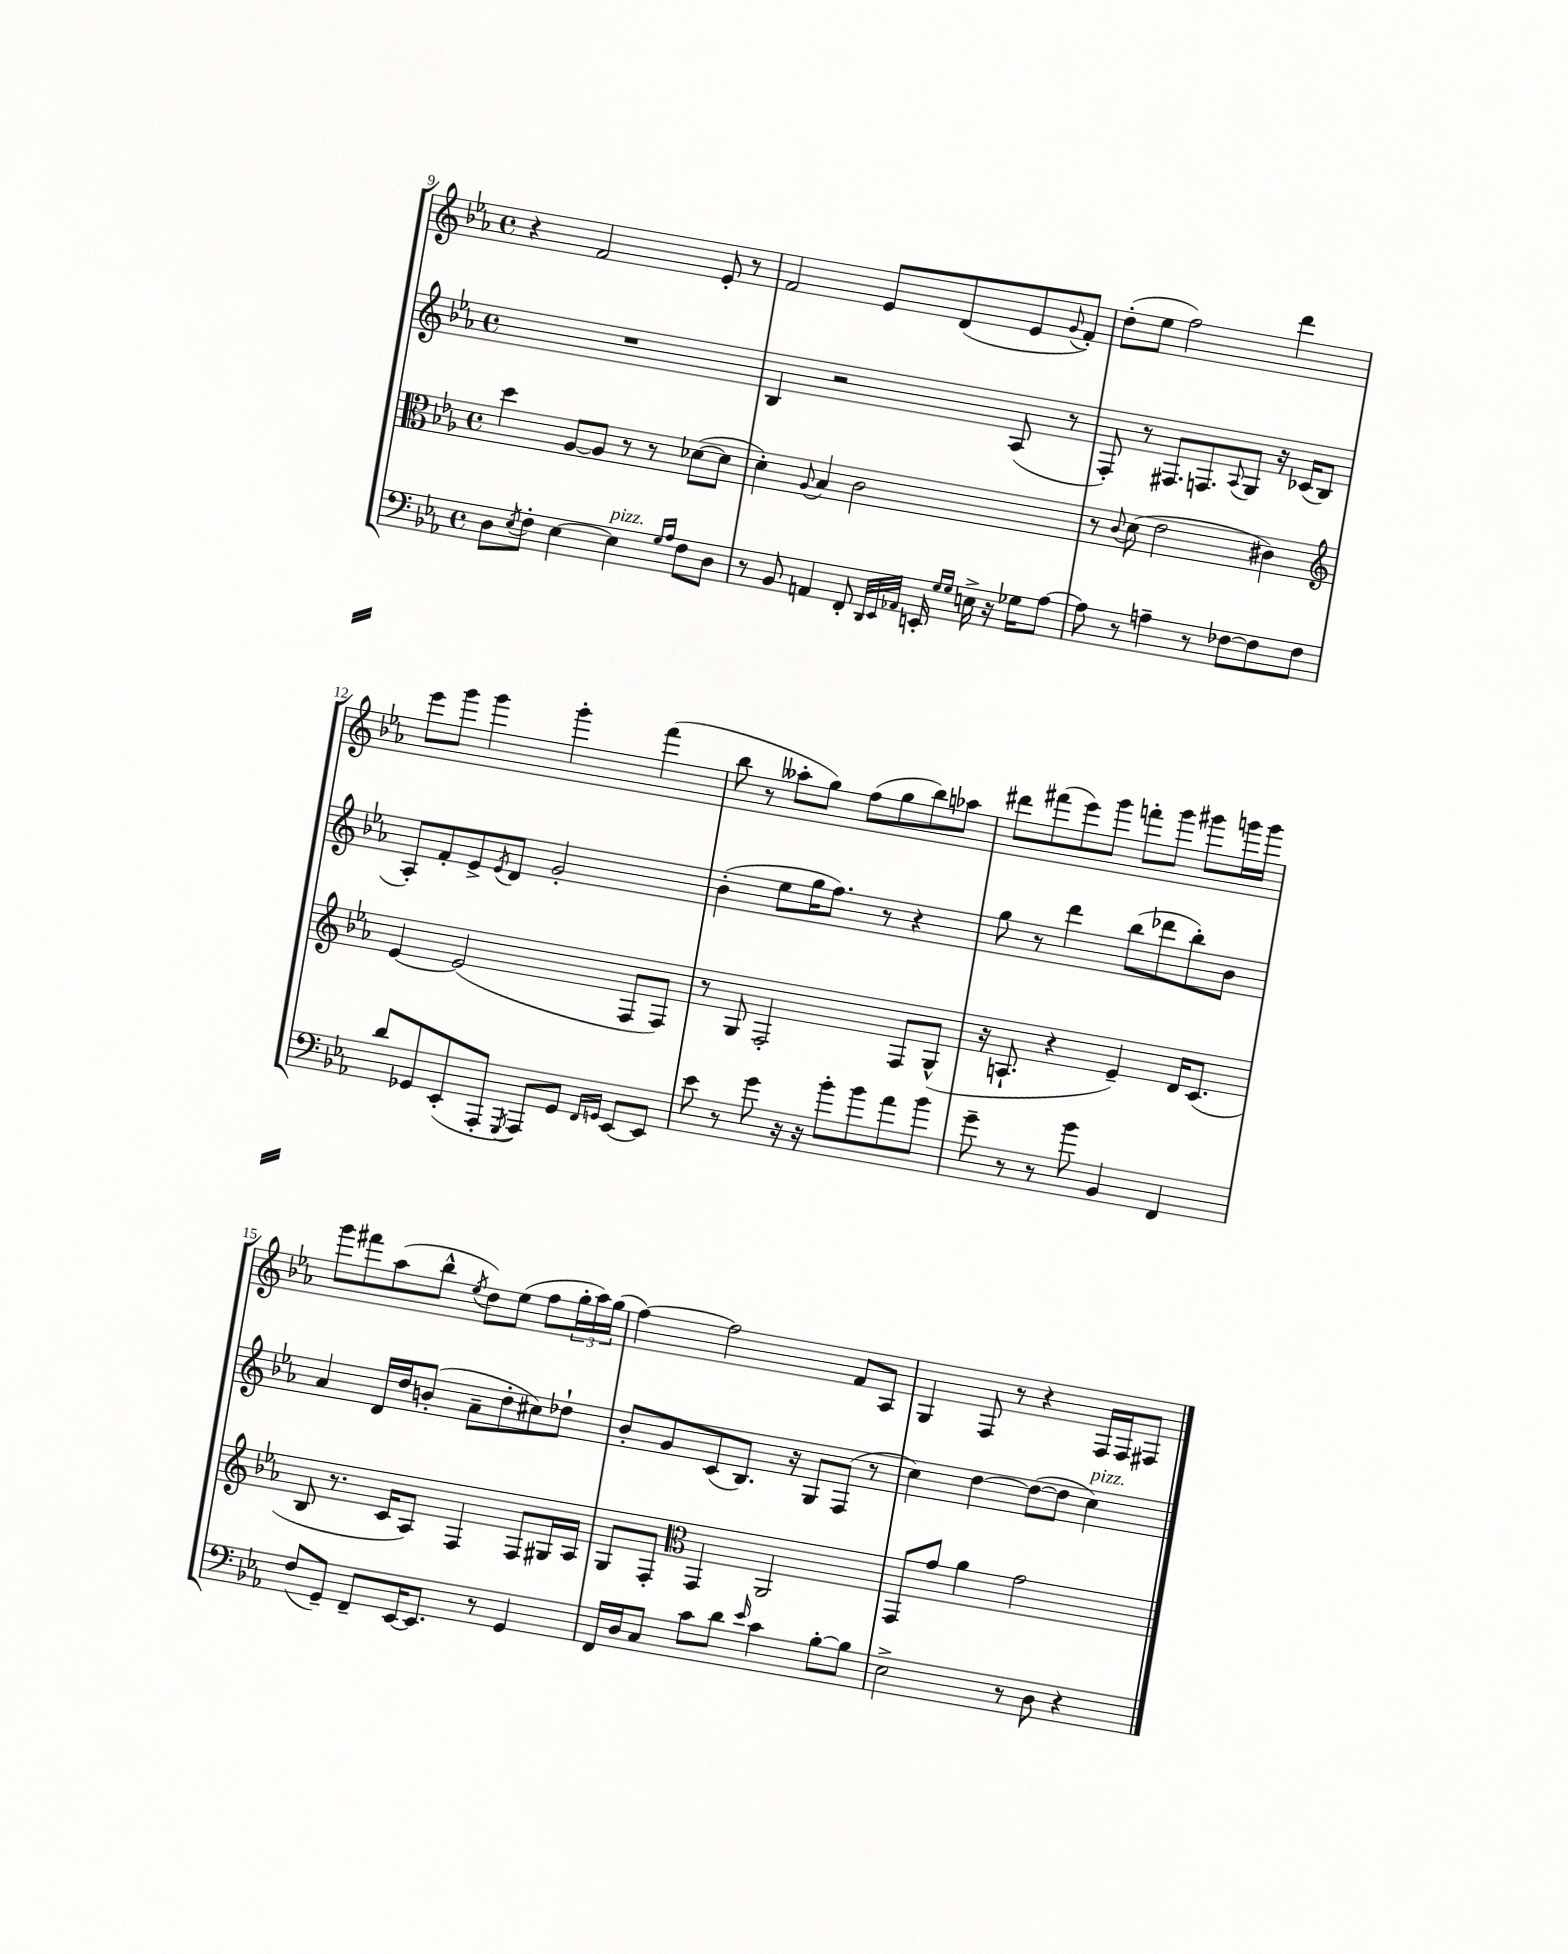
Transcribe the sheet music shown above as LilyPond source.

<<
\new StaffGroup <<
\new Staff = "s0" {
    \clef treble \key ees \major \defaultTimeSignature \time 4/4
    r4 f'2 ees'8-. r8 |
    f'2 ees'8 d'8( ees'8 \appoggiatura { g'8 } f'8-.) |
    d''8-.( ees''8 f''2) d'''4 |
    ees'''8 g'''8 g'''4 g'''4-. f'''4( |
    bes''8 r8 aeses''8-. g''8) f''8( g''8 bes''8) aes''8 |
    dis'''8 fis'''8( ees'''8) g'''8 f'''8-. g'''8 gis'''8 g'''16 g'''16 |
    g'''8 fis'''8 aes''8( bes''8-^ \acciaccatura { ees''8 } d''8) ees''8( f''8 \tuplet 3/2 { g''16-. aes''16) g''16( } |
    f''4~) f''2 f'8 aes8 |
    g4 f8 r8 r4 f16 f16 fis8 \bar "|." |
}
\new Staff = "s1" {
    \clef treble \key ees \major \defaultTimeSignature \time 4/4
    R1 |
    bes4 r2 aes8( r8 |
    f8-.) r8 fis8. f8. \appoggiatura { aes8 } g8 r16 ces'16( bes8 |
    aes8-.) f'8-. ees'8-> \acciaccatura { ees'8 } d'8 g'2-. |
    bes'4-.( ees''8 g''16 f''8.) r8 r4 |
    g''8 r8 d'''4 bes''8( des'''8 bes''8-.) bes'8 |
    aes'4 d'16 d''16 b'8-.( aes'8-- d''8-. cis''8) des''8-! |
    bes'8-. g'8 c'8( bes8.) r16 g8 f8( r8 |
    c''4) d''4~ d''8~( d''8 c''4^\markup { \italic "pizz." }) \bar "|." |
}
\new Staff = "s2" {
    \clef alto \key ees \major \defaultTimeSignature \time 4/4
    d''4 aes8~ aes8 r8 r8 des'8~( des'8 |
    d'4-.) \appoggiatura { aes8 } bes4 c'2 |
    r8 \appoggiatura { c'8 } d'8( ees'2 cis'4) |
    \clef treble ees'4~ ees'2( f8 f8) |
    r8 g8 f2-. f8 g8-^( |
    r16 a8.-! r4 ees'4--) d'16 c'8.( |
    bes8 r8. c'16 aes8) f4 f8 gis16 aes16 |
    g8 f8-. \clef alto g,4 aes,2 |
    g,8 g'8 aes'4 g'2 \bar "|." |
}
\new Staff = "s3" {
    \clef bass \key ees \major \defaultTimeSignature \time 4/4
    d8 \acciaccatura { ees8 } f8-. ees4~ ees4^\markup { \italic "pizz." } \grace { g16 aes16 } f8 d8 |
    r8 bes,8 a,4 f,8-. \grace { d,32 ees,32 aes,32 } e,16-. \grace { g16 g16 } e16-> r16 ges16 aes8~ |
    aes8 r8 a4-- r8 fes8~ fes8 fes8 |
    d'8 ges,8 ees,8-.( aes,,8-. \acciaccatura { g,,8 } aes,,8) ges,8 \grace { f,16 g,16 } ees,8~ ees,8 |
    ees'8 r8 g'8 r16 r16 bes'8-. bes'8 aes'8 bes'8 |
    g'8-- r8 r8 bes'8 bes,4 f,4 |
    f8( g,8--) f,8-- ees,16~ ees,8. r8 g,4 |
    f,16 d16 c8 c'8 d'8 \grace { ees'16 } c'4 bes8~-. bes8 |
    ees2-> r8 d8 r4 \bar "|." |
}
>>
>>
\layout { \context { \Score currentBarNumber = #9 } }
